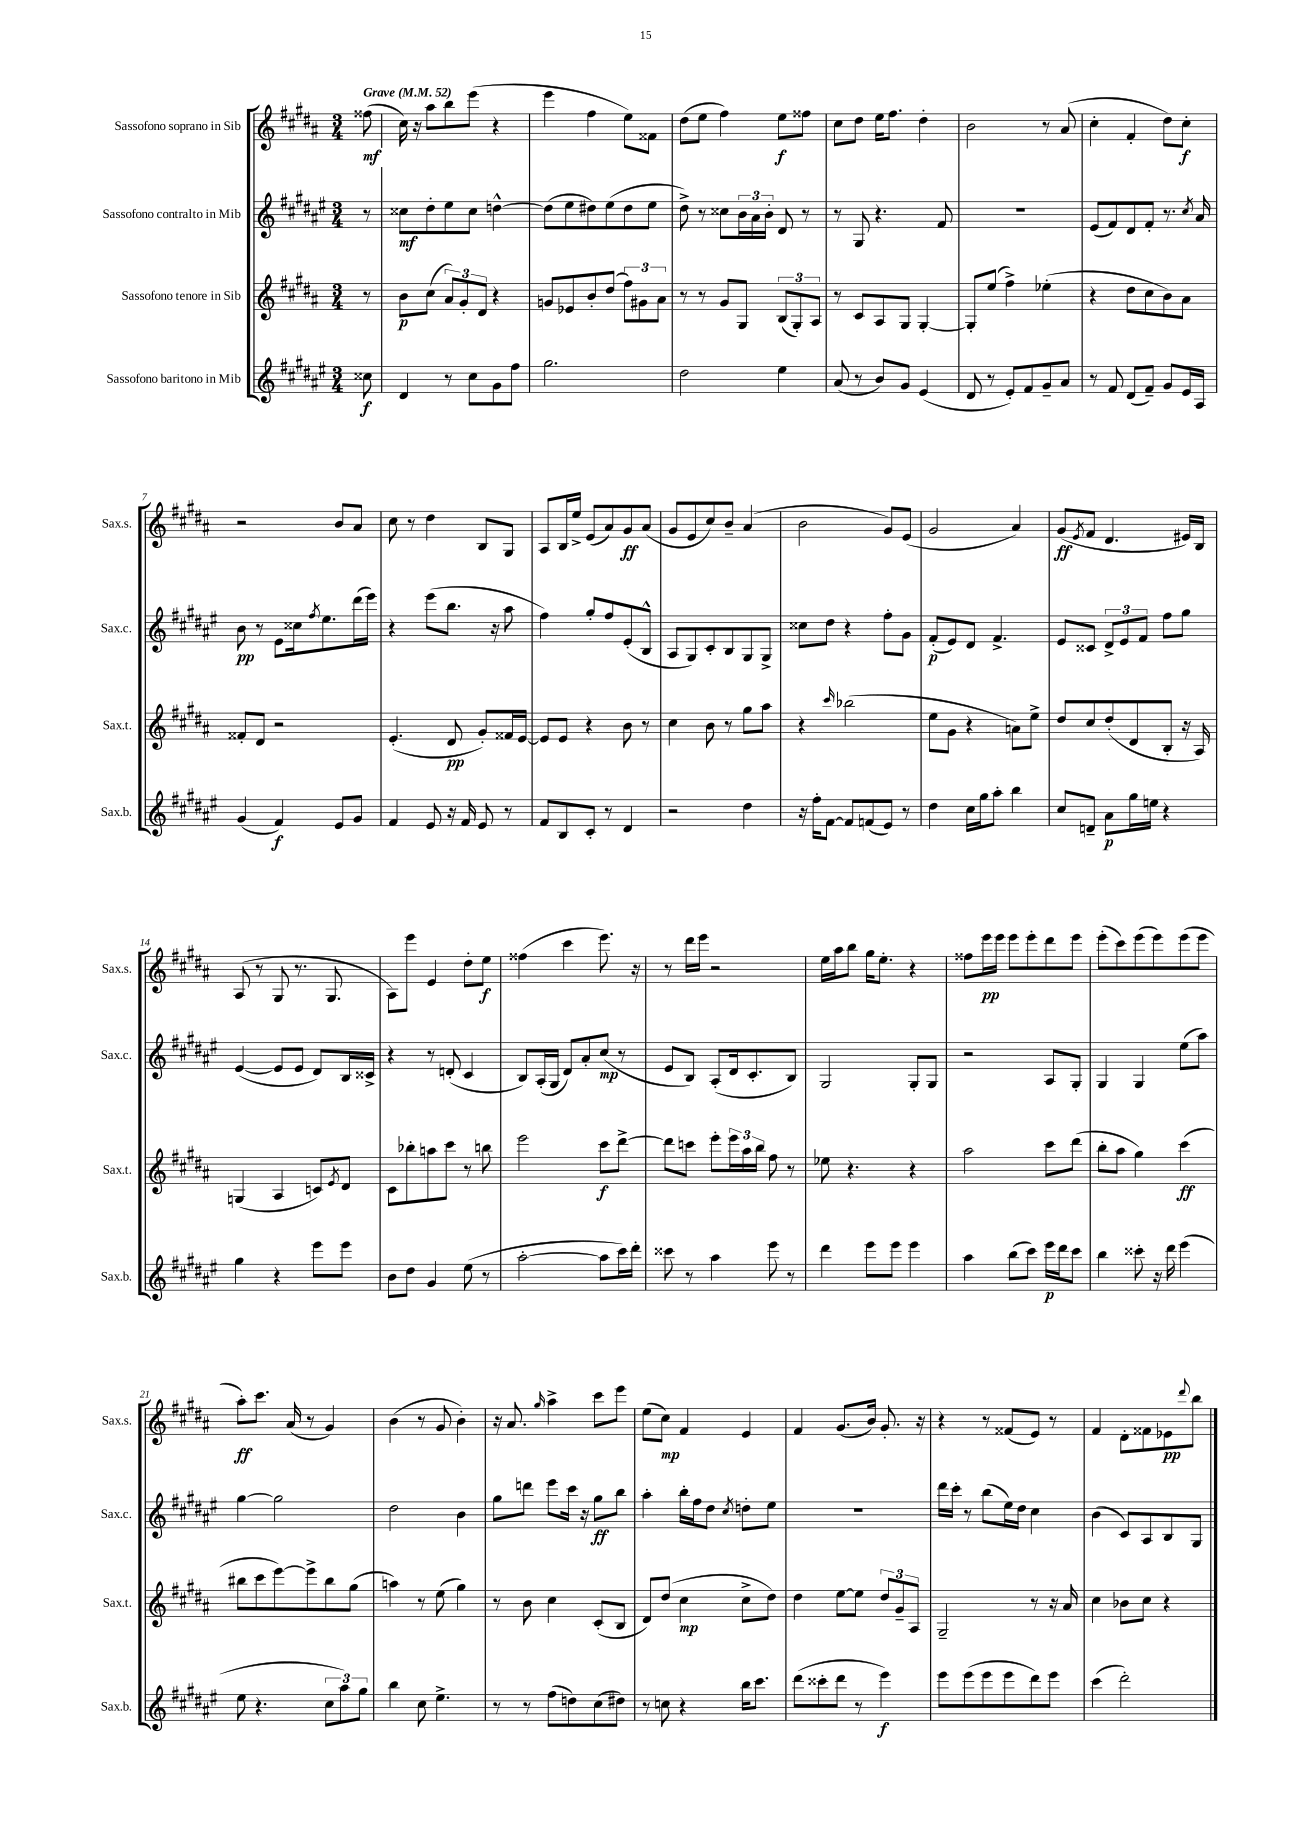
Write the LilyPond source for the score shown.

<<
\new StaffGroup <<
\new Staff = "s0" \with { instrumentName = "Sassofono soprano in Sib" shortInstrumentName = "Sax.s." } {
    \clef treble \key b \major \numericTimeSignature \time 3/4 \partial 8 \tempo "Grave" 4 = 52
    fisis''8\mf( |
    cis''16) r16 ais''8 b''8 e'''8( r4 |
    e'''4 fis''4 e''8) fisis'8 |
    dis''8( e''8 fis''4) e''8\f fisis''8 |
    cis''8 dis''8 e''16 fis''8. dis''4-. |
    b'2 r8 ais'8( |
    cis''4-. fis'4-. dis''8) cis''8-.\f |
    r2 b'8 ais'8 |
    cis''8 r8 dis''4 b8 gis8 |
    ais8 b16 e''16-> e'8( ais'8) gis'8\ff ais'8( |
    gis'8 e'8 cis''8) b'8-- ais'4( |
    b'2 gis'8) e'8( |
    gis'2 ais'4) |
    gis'8\ff( \acciaccatura { e'8 } fis'8 dis'4. eis'16) b16 |
    ais8( r8 gis8 r8. gis8. |
    ais8) e'''8 e'4 dis''8-. e''8\f |
    fisis''4( cis'''4 e'''8.) r16 |
    r8 dis'''16 e'''16 r2 |
    e''16 ais''16 b''8 gis''16 e''8.-. r4 |
    fisis''8 e'''16\pp e'''16 e'''8 e'''8-. dis'''8 e'''8 |
    e'''8-.( cis'''8) e'''8( e'''8) e'''8( e'''8 |
    ais''8-.\ff) cis'''8. ais'16( r8 gis'4) |
    b'4( r8 gis'8 b'4-.) |
    r16 ais'8. \grace { gis''16 } ais''4-> cis'''8 e'''8 |
    e''8( cis''8\mp) fis'4 e'4 |
    fis'4 gis'8.( b'16) gis'8.-. r16 |
    r4 r8 fisis'8( e'8) r8 |
    fis'4 dis'8-. fisis'8 ees'8\pp \appoggiatura { dis'''8 } b''8 \bar "|." |
}
\new Staff = "s1" \with { instrumentName = "Sassofono contralto in Mib" shortInstrumentName = "Sax.c." } {
    \clef treble \key fis \major \numericTimeSignature \time 3/4 \partial 8
    r8 |
    cisis''8\mf dis''8-. eis''8 cisis''8 d''4~-^ |
    d''8( eis''8 dis''8) eis''8( dis''8 eis''8 |
    dis''8->) r8 cisis''8 \tuplet 3/2 { b'16 ais'16 b'16-. } dis'8 r8 |
    r8 gis8 r4. fis'8 |
    R2. |
    eis'8( fis'8) dis'8 fis'8-. r8. \acciaccatura { cis''8 } ais'16 |
    b'8\pp r8 eis'8 cisis''16 \acciaccatura { fis''8 } eis''8. dis'''16( eis'''16) |
    r4 eis'''8( b''8. r16 ais''8 |
    fis''4) gis''8-. fis''8 eis'8-.( b8-^ |
    ais8 gis8) cis'8-. b8 gis8 gis8-> |
    cisis''8 dis''8 r4 fis''8-. gis'8 |
    fis'8-.\p( eis'8) dis'8 fis'4.-> |
    eis'8 cisis'8 \tuplet 3/2 { dis'8-> eis'8 fis'8 } fis''8 gis''8 |
    eis'4~( eis'8 eis'8 dis'8) b16 cisis'16-> |
    r4 r8 d'8-.( cis'4 |
    b8) ais16-.( gis16 dis'8) ais'8-. cis''8\mp( r8 |
    eis'8 b8) ais8-.( dis'16 cis'8.-. b8) |
    gis2 gis8-. gis8 |
    r2 ais8 gis8-. |
    gis4 gis4 eis''8( ais''8) |
    gis''4~ gis''2 |
    dis''2 b'4 |
    gis''8 d'''8 eis'''8 cis'''16 r16 gis''8\ff b''8 |
    ais''4-. b''16-. fis''16 dis''8 \acciaccatura { cis''8 } d''8-. eis''8 |
    R2. |
    dis'''16 cis'''16-. r8 b''8( eis''16) dis''16 cis''4 |
    b'4( cis'8) ais8 b8 gis8 \bar "|." |
}
\new Staff = "s2" \with { instrumentName = "Sassofono tenore in Sib" shortInstrumentName = "Sax.t." } {
    \clef treble \key b \major \numericTimeSignature \time 3/4 \partial 8
    r8 |
    b'8\p cis''8( \tuplet 3/2 { ais'8) gis'8-. dis'8 } r4 |
    g'8 ees'8 b'8-. dis''8( \tuplet 3/2 { fis''8) gis'8 ais'8 } |
    r8 r8 gis'8 gis8 \tuplet 3/2 { b8( gis8-.) ais8 } |
    r8 cis'8 ais8 gis8 gis4~-. |
    gis8-. e''8( fis''4->) ees''4-.( |
    r4 dis''8 cis''8 b'8) ais'8 |
    fisis'8-. dis'8 r2 |
    e'4.-.( dis'8\pp gis'8-.) fisis'16 e'16~ |
    e'8 e'8 r4 b'8 r8 |
    cis''4 b'8 r8 gis''8 ais''8 |
    r4 \grace { cis'''16 } bes''2( |
    e''8 gis'8 r4 a'8) e''8-> |
    dis''8 cis''8 dis''8-.( dis'8 b8-. r16 ais16) |
    g4( ais4 c'8) \acciaccatura { e'8 } dis'8 |
    cis'8 bes''8-. a''8 cis'''8 r8 b''8 |
    e'''2 cis'''8\f dis'''8~-> |
    dis'''8 c'''8 e'''8-. \tuplet 3/2 { e'''16 ais''16 b''16 } fis''8 r8 |
    ees''8 r4. r4 |
    ais''2 cis'''8 dis'''8( |
    b''8-. ais''8 gis''4) cis'''4\ff( |
    bis''8 cis'''8 e'''8~) e'''8-> bis''8 gis''8( |
    a''4) r8 e''8( gis''4) |
    r8 b'8 cis''4 cis'8-.( b8 |
    dis'8) dis''8( cis''4\mp cis''8-> dis''8) |
    dis''4 e''8~ e''8 \tuplet 3/2 { dis''8 gis'8-- ais8 } |
    gis2-- r8 r16 ais'16 |
    cis''4 bes'8 cis''8 r4 \bar "|." |
}
\new Staff = "s3" \with { instrumentName = "Sassofono baritono in Mib" shortInstrumentName = "Sax.b." } {
    \clef treble \key fis \major \numericTimeSignature \time 3/4 \partial 8
    cisis''8\f |
    dis'4 r8 cis''8 gis'8 fis''8 |
    gis''2. |
    dis''2 eis''4 |
    ais'8( r8 b'8) gis'8 eis'4( |
    dis'8 r8 eis'8-.) fis'8 gis'8-- ais'8 |
    r8 fis'8 dis'8( fis'8--) gis'8 eis'16 ais16 |
    gis'4( fis'4\f) eis'8 gis'8 |
    fis'4 eis'8 r16 fis'16 eis'8 r8 |
    fis'8 b8 cis'8-. r8 dis'4 |
    r2 dis''4 |
    r16 fis''16-. fis'8~ fis'8 f'8( eis'8) r8 |
    dis''4 cis''16 gis''16 ais''8-. b''4 |
    cis''8 d'8-- ais'8\p gis''16 e''16 r4 |
    gis''4 r4 eis'''8 eis'''8 |
    b'8 dis''8 gis'4 eis''8( r8 |
    ais''2~-. ais''8 cis'''16) dis'''16-. |
    cisis'''8 r8 ais''4 eis'''8 r8 |
    dis'''4 eis'''8 eis'''8 eis'''4 |
    ais''4 b''8( cis'''8) eis'''16\p dis'''16 cis'''8 |
    b''4 cisis'''8-. r16 dis'''16 eis'''4( |
    eis''8 r4. \tuplet 3/2 { cis''8 ais''8) gis''8 } |
    b''4 cis''8 eis''4.-> |
    r8 r8 fis''8( d''8) cis''8( dis''8) |
    r8 c''8 r4 b''16 cis'''8. |
    dis'''8( cisis'''8-. dis'''8 r8 eis'''4\f) |
    eis'''8 eis'''8( eis'''8 eis'''8 dis'''8) eis'''8 |
    cis'''4( dis'''2-.) \bar "|." |
}
>>
>>
